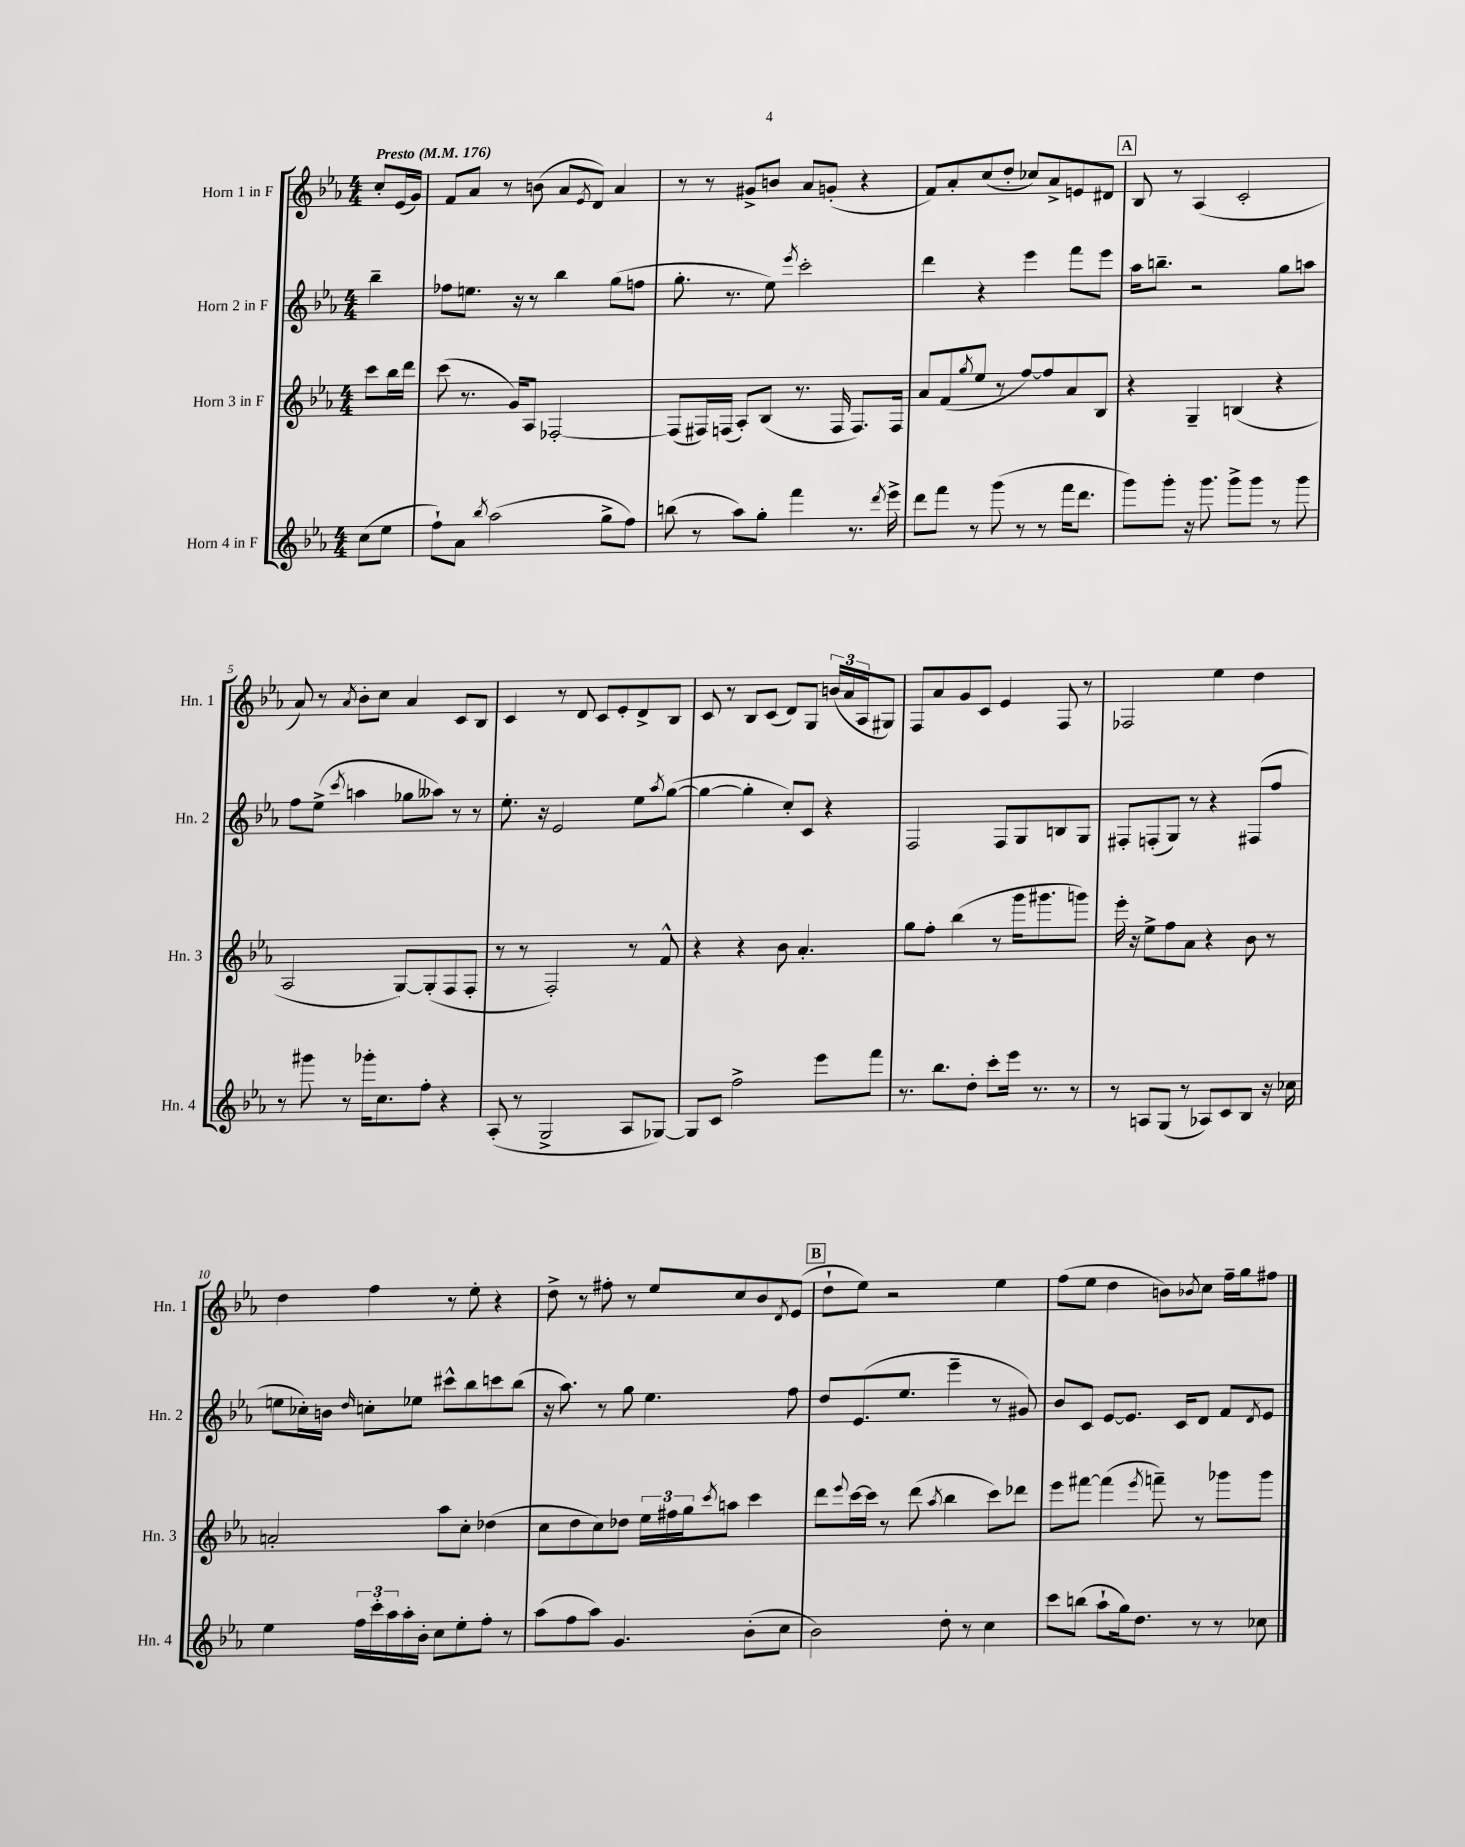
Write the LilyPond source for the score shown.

<<
\new StaffGroup <<
\new Staff = "s0" \with { instrumentName = "Horn 1 in F" shortInstrumentName = "Hn. 1" } {
    \clef treble \key ees \major \numericTimeSignature \time 4/4 \partial 4 \tempo "Presto" 4 = 176
    c''8-. ees'16( g'16) |
    f'8 aes'8 r8 b'8( aes'8 \acciaccatura { ees'8 } d'8) aes'4 |
    r8 r8 gis'8-> b'8 aes'8 g'8-.( r4 |
    f'8) aes'8-. c''8( d''8-. ces''8) aes'8-> e'8 dis'8 |
    \mark \markup { \box "A" } bes8 r8 aes4( c'2-. |
    aes'8) r8 \acciaccatura { aes'8 } bes'8-. c''8 aes'4 c'8 bes8 |
    c'4 r8 d'8 c'8 ees'8-. d'8-> bes8 |
    c'8 r8 bes8 c'8( d'8) g8 \tuplet 3/2 { b'16( aes'16 aes16 } gis8) |
    f8 aes'8 g'8 c'8 ees'4 f8 r8 |
    fes2 ees''4 d''4 |
    d''4 f''4 r8 ees''8-. r4 |
    d''8-> r8 fis''8-. r8 ees''8 c''8 bes'8 \acciaccatura { d'8 } ees'8( |
    \mark \markup { \box "B" } d''8-! ees''8) r2 ees''4 |
    f''8( ees''8 d''4 b'8) \acciaccatura { bes'8 } c''8 f''16-- g''16 fis''8 \bar "|." |
}
\new Staff = "s1" \with { instrumentName = "Horn 2 in F" shortInstrumentName = "Hn. 2" } {
    \clef treble \key ees \major \numericTimeSignature \time 4/4 \partial 4
    bes''4-- |
    fes''8 e''8. r16 r8 bes''4 g''8( f''8 |
    g''8.-. r8. ees''8) \acciaccatura { ees'''8 } c'''2-. |
    d'''4 r4 ees'''4 f'''8 ees'''8 |
    \mark \markup { \box "A" } aes''16 b''8.-- r2 g''8 a''8 |
    f''8 ees''8->( \acciaccatura { c'''8 } a''4 ges''8 aeses''8) r8 r8 |
    ees''8.-. r16 ees'2 ees''8 \acciaccatura { aes''8 } g''8~( |
    g''4~ g''4-. c''8-.) c'8 r4 |
    f2 f8 g8 b8 g8 |
    fis8-. f8-.( g8) r8 r4 fis8( f''8 |
    e''8 ces''16-.) b'16 \grace { d''16 } c''8-. ees''8 cis'''8-^ bes''8 c'''8 bes''8( |
    r16 aes''8.) r8 g''8 ees''4. f''8 |
    \mark \markup { \box "B" } d''8 ees'8.( ees''8. ees'''4-- r8 gis'8) |
    bes'8 c'8 ees'8~ ees'8. c'16 d'8 f'8 \acciaccatura { d'8 } ees'8 \bar "|." |
}
\new Staff = "s2" \with { instrumentName = "Horn 3 in F" shortInstrumentName = "Hn. 3" } {
    \clef treble \key ees \major \numericTimeSignature \time 4/4 \partial 4
    c'''8 bes''16 d'''16 |
    c'''8( r8. g'16) aes8 fes2~-. |
    fes8( fis16) f16( aes8-.) bes8( r8. f16 f8.) f16 |
    aes'8 f'8( \acciaccatura { g''8 } ees''8 r8 f''8~) f''8 aes'8 bes8 |
    \mark \markup { \box "A" } r4 g4-- b4( r4 |
    aes2 g8~) g8-.( f8 f8-. |
    r8 r8 f2-.) r8 f'8-^ |
    r4 r4 bes'8 aes'4.-. |
    g''8 f''8-. bes''4( r8 g'''16 gis'''8. g'''8) |
    ees'''16-. r16 ees''8-> f''8 aes'8 r4 bes'8 r8 |
    a'2-. aes''8 c''8-. des''4( |
    c''8 d''8 c''8) des''8 \tuplet 3/2 { ees''16 fis''16 g''16 } \acciaccatura { c'''8 } a''8 c'''4 |
    \mark \markup { \box "B" } d'''8 \appoggiatura { ees'''8 } c'''16~ c'''16 r8 d'''8( \acciaccatura { aes''8 } bes''4 c'''8) des'''8 |
    ees'''8 fis'''8~ fis'''4( \acciaccatura { ees'''8 } f'''8--) r8 ges'''8 ges'''8 \bar "|." |
}
\new Staff = "s3" \with { instrumentName = "Horn 4 in F" shortInstrumentName = "Hn. 4" } {
    \clef treble \key ees \major \numericTimeSignature \time 4/4 \partial 4
    c''8( ees''8 |
    f''8-!) aes'8 \acciaccatura { bes''8 } aes''2( g''8-> f''8) |
    b''8( r8 aes''8) g''8-. f'''4 r8. \acciaccatura { d'''8 } ees'''16-> |
    d'''8 f'''8 r8 g'''8( r8 r8 f'''16 d'''8. |
    \mark \markup { \box "A" } g'''8) g'''8-. r16 g'''8. g'''8-> g'''8 r8 g'''8 |
    r8 gis'''8 r8 ges'''16-. c''8. f''8-. r4 |
    aes8-.( r8 g2-> aes8 ges8~) |
    ges8 c'8 f''2-> ees'''8 f'''8 |
    r8. bes''8. d''8-. c'''8-. ees'''16 r8. r8 |
    r8 a8 g8( r8 aes8) c'8 bes8 r16 ces''16 |
    ees''4 \tuplet 3/2 { f''16 c'''16-. aes''16 } aes''16-. bes'16-. c''8 ees''8-. f''8-. r8 |
    aes''8( f''8 aes''8) g'4. bes'8-.( c''8 |
    \mark \markup { \box "B" } bes'2) d''8-. r8 c''4 |
    c'''8 b''8( aes''8-! g''16) d''8. r8 r8 ces''8 \bar "|." |
}
>>
>>
